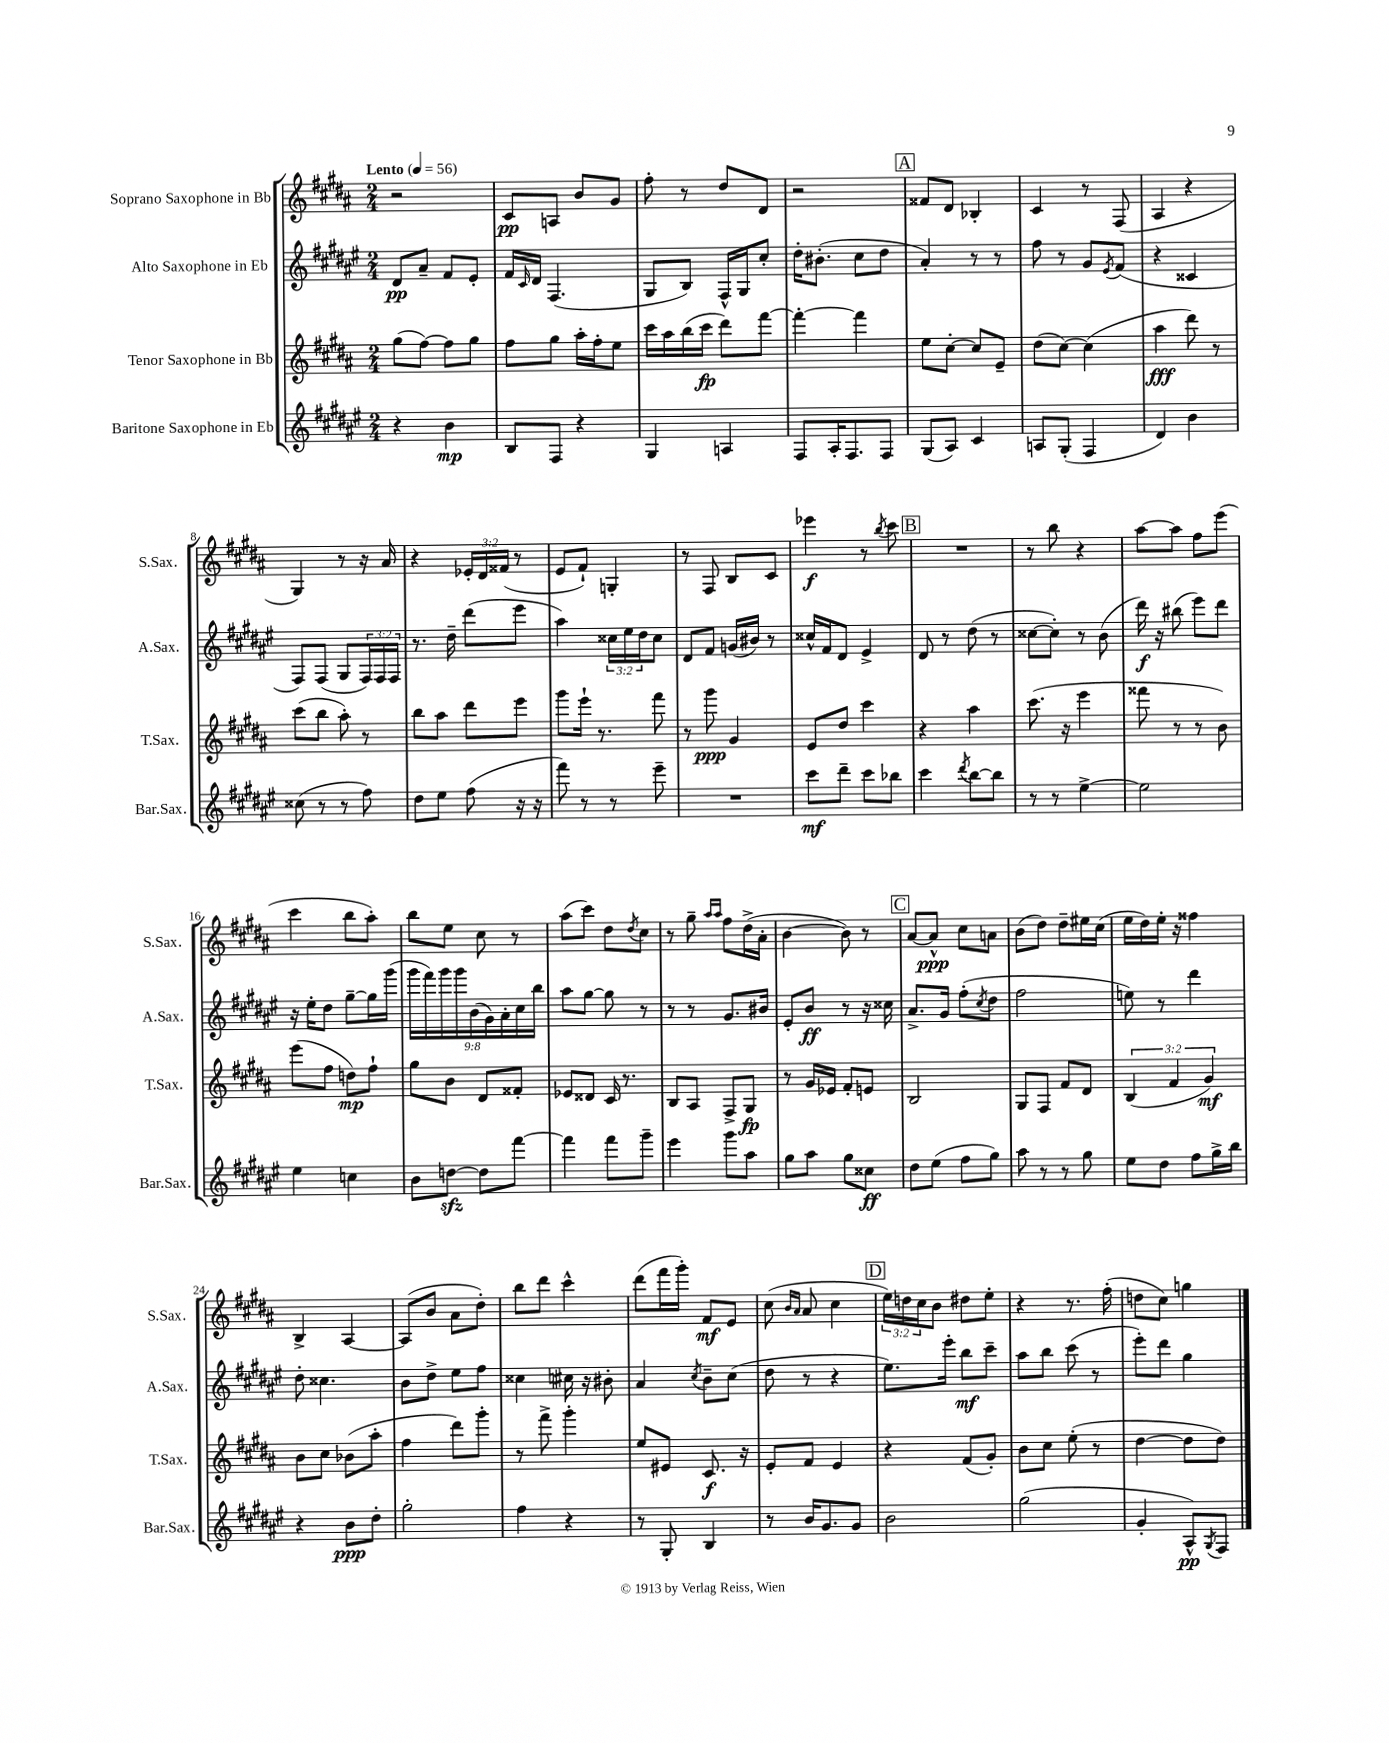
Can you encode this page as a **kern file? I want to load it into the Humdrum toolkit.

**kern	**kern	**kern	**kern
*staff4	*staff3	*staff2	*staff1
*clefG2	*clefG2	*clefG2	*clefG2
*k[f#c#g#d#a#e#]	*k[f#c#g#d#a#]	*k[f#c#g#d#a#e#]	*k[f#c#g#d#a#]
*M2/4	*M2/4	*M2/4	*M2/4
*MM56	*MM56	*MM56	*MM56
4r	(8gg#	8d#	2r
.	[8ff#)	8a#~	.
4b	8ff#]	8f#	.
.	8gg#	8e#'	.
=	=	=	=
8B	8ff#	16f#	8c#
.	.	16qqc#	.
.	.	16d#	.
8F#	8gg#	(4.F#	8A
4r	16aa#'	.	8b
.	16ff#'	.	.
.	8ee	.	8g#
=	=	=	=
4G#	16ccc#	8G#	8ff#'
.	16aa#	.	.
.	(16bb	8B)	8r
.	16ccc#	.	.
4A	8ddd#)	16F#^^	8dd#
.	.	16G#	.
.	[8fff#	8cc#'	8d#
=	=	=	=
8F#	4fff#'_	16dd#'	2r
.	.	(8.b#'	.
16A#'	.	.	.
8.F#	.	.	.
.	4fff#]	8cc#	.
8F#	.	8dd#	.
=	=	=	=
(8G#	8ee	4a#')	8f##
8A#)	[8cc#'	.	8d#
4c#	8cc#]	8r	4B-'
.	8e~	8r	.
=	=	=	=
8A	(8dd#	8ff#	4c#
(8G#'	[8cc#)	8r	.
4F#	(4cc#]	8g#	8r
.	.	8qe#	.
.	.	(8f#	(8F#
=	=	=	=
4d#)	4aa#	4r	4A#
4b	8ddd#)	4c##	4r
.	8r	.	.
=	=	=	=
(8cc##	(8ccc#	8F#)	4G#)
8r	8bb	(8F#	.
8r	8aa#')	8G#	8r
8ff#)	8r	24F#)	16r
.	.	24F#	.
.	.	.	16a#
.	.	24F#	.
=	=	=	=
8dd#	8bb	8.r	4r
8ee#	8aa#	.	.
.	.	16dd#~	.
(8ff#	8ddd#	(8ddd#	24e-'
.	.	.	24d#
.	.	.	(24f##
16r	8eee	8eee#	8r
16r	.	.	.
=	=	=	=
8fff#)	8ggg#	4aa#)	8e
8r	16eee`	.	8f#`)
.	8.r	.	.
8r	.	24cc##	4G'
.	.	24ee#	.
.	.	24dd#	.
8eee#~	8fff#	8cc##	.
=	=	=	=
2r	8r	8d#	8r
.	8ggg#	8f#	8F#
.	4g#	(16g	8B
.	.	16b#)	.
.	.	8r	8c#
=	=	=	=
8ccc#	8e	16cc##^^	4eee-
.	.	16f#	.
8ddd#~	8dd#	8d#	.
8ccc#	4ccc#	4e#^	8r
.	.	.	8qbb
8bb-	.	.	8ccc#
=	=	=	=
4ccc#	4r	8d#	2r
.	.	8r	.
8qddd#	.	.	.
[8bb	4aa#	(8dd#	.
8bb]	.	8r	.
=	=	=	=
8r	(8.ccc#	[8cc##	8r
8r	.	8cc##'])	8bb
.	16r	.	.
[4ee#^	4eee	8r	4r
.	.	(8b	.
=	=	=	=
2ee#]	8fff##	16ddd#)	[8aa#
.	.	16r	.
.	8r	(8bb#	8aa#]
.	8r	8eee#)	8ff#
.	8b)	8ddd#	(8eee
=	=	=	=
4ee#	(8eee	16r	4ccc#
.	.	16ee#'	.
.	8ff#	8dd#	.
4cc	8dd)	[8gg#~	8bb
.	8ff#`	16gg#]	8aa#')
.	.	(16ggg#	.
=	=	=	=
8b	8gg#	18ggg#	8bb
.	.	18fff#)	.
.	.	18ggg#	.
[8dd	8b	.	8ee
.	.	18ggg#	.
.	.	(18b	.
8dd]	8d#	.	8cc#
.	.	18g#)	.
.	.	18a#'	.
[8fff#	8f##'	.	8r
.	.	18cc#	.
.	.	18bb	.
=	=	=	=
4fff#]	8e-	8aa#	(8aa#
.	8d##	[8gg#	8ccc#)
8fff#	16c#	8gg#]	8dd#
.	8.r	.	.
.	.	.	8qdd#
8ggg#~	.	8r	8cc#
=	=	=	=
4eee#	8B	8r	8r
.	8A#	8r	8gg#~
.	.	.	16qqaa#
.	.	.	16qqaa#
8ggg#	8F#^	8.g#	8ff#
8aa#	8G#	.	(16dd#^
.	.	16b#	16a#'
=	=	=	=
8gg#	8r	8e#'	[4b
8aa#	16g#	8b	.
.	16e-	.	.
8gg#	8f#'	8r	8b])
8cc##	8e	16r	8r
.	.	16cc##	.
=	=	=	=
8dd#	2B	8.a#^	[8a#
(8ee#	.	.	8a#^^]
.	.	16g#	.
8ff#	.	(8ff#'	8cc#
.	.	8qcc#	.
8gg#)	.	8dd#	8a
=	=	=	=
8aa#	8G#	2ff#	(8b
8r	8F#	.	8dd#)
8r	8f#	.	8dd#~
8gg#	8d#	.	16ee#
.	.	.	(16cc#
=	=	=	=
8ee#	(6B	8ee)	16ee
.	.	.	16dd#)
8dd#	.	8r	16ee'
.	6f#	.	.
.	.	.	16r
8ff#	.	4ddd#	4ff##
.	6g#)	.	.
16gg#^	.	.	.
16bb	.	.	.
=	=	=	=
4r	8b	8dd#'	4B^
.	8cc#	4.cc##	.
8b	(8b-	.	[4A#
8dd#'	8aa#'	.	.
=	=	=	=
2gg#'	4ff#	8b	(8A#]
.	.	8dd#^	8b
.	8ddd#)	8ee#	8a#
.	8ggg#'	8ff#	8dd#')
=	=	=	=
4ff#	8r	4cc##	8bb
.	8fff#^	.	8ddd#
4r	4ggg#'	16cc#	4ccc#^^
.	.	16r	.
.	.	8b#'	.
=	=	=	=
8r	8ee	4a#	(8ddd#
8G#'	8e#	.	16fff#
.	.	.	16ggg#')
.	.	8qcc#	.
4B	8.c#	8b~	8f#
.	.	(8cc#	8e
.	16r	.	.
=	=	=	=
8r	8e'	8dd#	(8cc#
.	.	.	16qqb
.	.	.	16qqa#
16b	8f#	8r	8a#
8.g#	.	.	.
.	4e	4r	4cc#
8g#	.	.	.
=	=	=	=
2b	4r	8.ee#)	24ee)
.	.	.	24dd
.	.	.	24cc#
.	.	.	8b
.	.	16eee#'	.
.	(8f#	8bb	8dd#
.	8g#')	8ccc#~	8ee'
=	=	=	=
(2gg#	8b	8aa#	4r
.	8cc#	8bb	.
.	(8ee'	(8ccc#	8.r
.	8r	8r	.
.	.	.	(16ff#'
=	=	=	=
4g#'	[4dd#	8eee#')	8dd
.	.	8ddd#	8cc#)
8A#^^)	8dd#]	4gg#	4gg
8qG#	.	.	.
8F#	8dd#)	.	.
==	==	==	==
*-	*-	*-	*-
